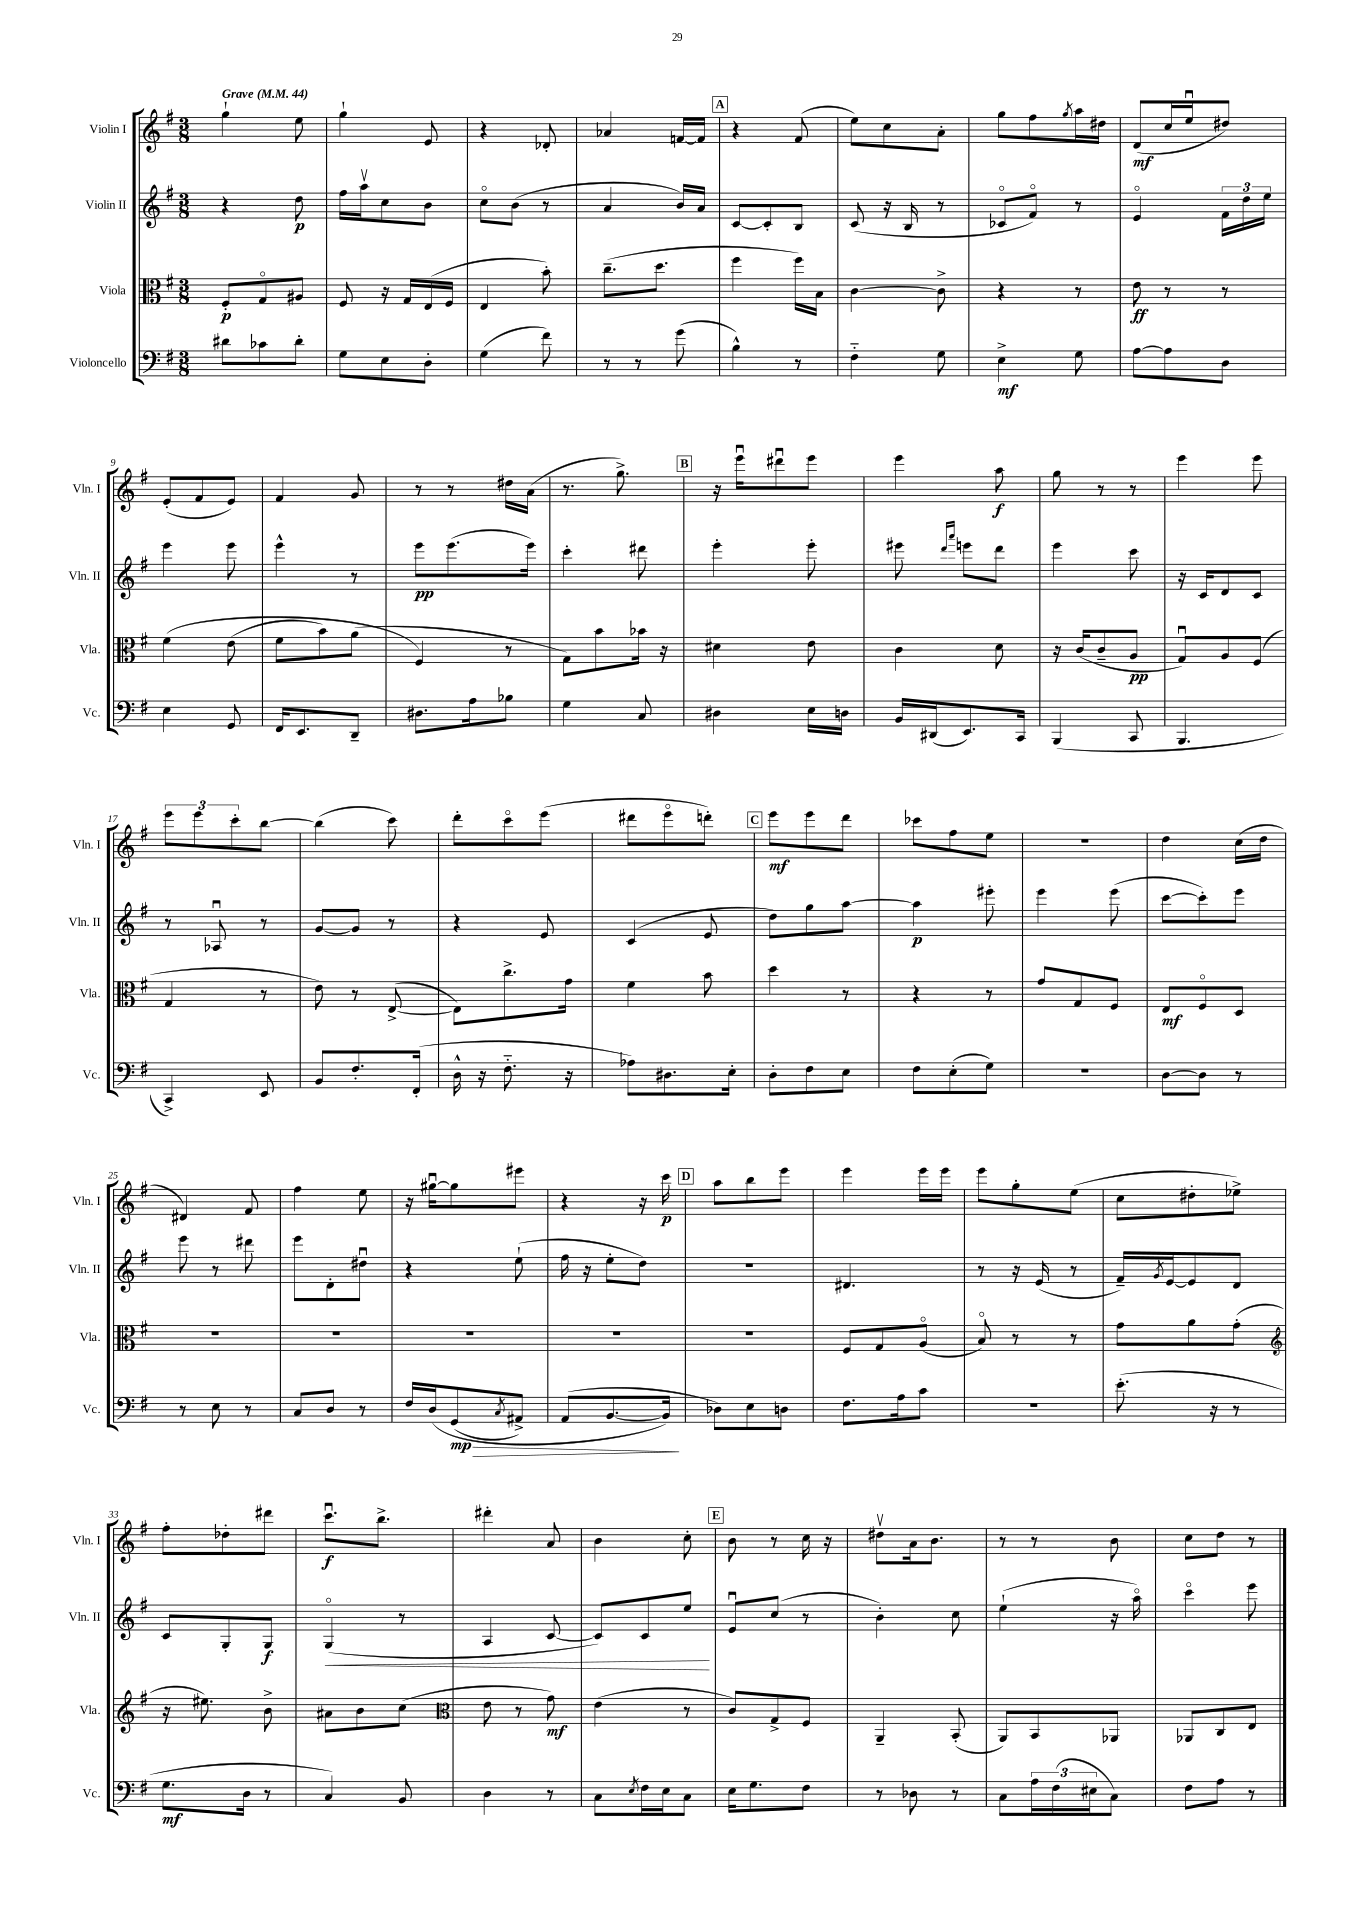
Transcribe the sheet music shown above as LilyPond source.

<<
\new StaffGroup <<
\new Staff = "s0" \with { instrumentName = "Violin I" shortInstrumentName = "Vln. I" } {
    \clef treble \key g \major \numericTimeSignature \time 3/8 \tempo "Grave" 4 = 44
    g''4-! e''8 |
    g''4-! e'8 |
    r4 des'8-. |
    aes'4 f'16~ f'16 |
    \mark \markup { \box "A" } r4 fis'8( |
    e''8) c''8 a'8-. |
    g''8 fis''8 \acciaccatura { g''8 } a''16 dis''16 |
    d'8\mf( c''16 e''16\downbow dis''8) |
    e'8-.( fis'8 e'8) |
    fis'4 g'8 |
    r8 r8 dis''16 a'16( |
    r8. g''8.->) |
    \mark \markup { \box "B" } r16 e'''16\downbow dis'''8\downbow e'''8 |
    e'''4 a''8\f |
    g''8 r8 r8 |
    e'''4 e'''8 |
    \tuplet 3/2 { e'''8 e'''8 c'''8-. } b''8~ |
    b''4( c'''8) |
    d'''8-. c'''8\flageolet e'''8( |
    dis'''8 e'''8\flageolet d'''8-.) |
    \mark \markup { \box "C" } e'''8\mf e'''8 d'''8 |
    ces'''8 fis''8 e''8 |
    R4. |
    d''4 c''16( d''16 |
    dis'4) fis'8 |
    fis''4 e''8 |
    r16 gis''16~\downbow gis''8 eis'''8 |
    r4 r16 c'''16\p |
    \mark \markup { \box "D" } a''8 b''8 e'''8 |
    e'''4 e'''16 e'''16 |
    e'''8 g''8-. e''8( |
    c''8 dis''8-. ees''8->) |
    fis''8-. des''8-. dis'''8 |
    c'''8.\downbow\f b''8.-> |
    dis'''4-. a'8 |
    b'4 c''8-. |
    \mark \markup { \box "E" } b'8 r8 c''16 r16 |
    dis''8\upbow a'16 b'8. |
    r8 r8 b'8 |
    c''8 d''8 r8 \bar "|." |
}
\new Staff = "s1" \with { instrumentName = "Violin II" shortInstrumentName = "Vln. II" } {
    \clef treble \key g \major \numericTimeSignature \time 3/8
    r4 d''8\p |
    fis''16 a''16\upbow c''8 b'8 |
    c''8\flageolet b'8( r8 |
    a'4 b'16) a'16 |
    \mark \markup { \box "A" } c'8~ c'8-. b8 |
    c'8( r16 b16 r8 |
    ces'8\flageolet fis'8\flageolet) r8 |
    e'4\flageolet \tuplet 3/2 { fis'16 d''16 e''16 } |
    e'''4 e'''8 |
    e'''4-^ r8 |
    e'''8\pp e'''8.( e'''16) |
    c'''4-. dis'''8 |
    \mark \markup { \box "B" } e'''4-. e'''8-. |
    eis'''8 \grace { d'''16 a'''16 } e'''8 d'''8 |
    e'''4 c'''8 |
    r16 c'16 d'8 c'8 |
    r8 aes8\downbow r8 |
    g'8~ g'8 r8 |
    r4 e'8 |
    c'4( e'8 |
    \mark \markup { \box "C" } d''8) g''8 a''8~ |
    a''4\p eis'''8-. |
    e'''4 e'''8( |
    c'''8~ c'''8-.) e'''8 |
    e'''8 r8 dis'''8 |
    e'''8 d'8-. dis''8\downbow |
    r4 e''8-!( |
    fis''16 r16 e''8-. d''8) |
    \mark \markup { \box "D" } R4. |
    dis'4. |
    r8 r16 e'16( r8 |
    fis'16--) \acciaccatura { g'8 } e'16~ e'8 d'8 |
    c'8 g8-. g8\f |
    g4\flageolet\<( r8 |
    a4 c'8~ |
    c'8) c'8 e''8\! |
    \mark \markup { \box "E" } e'8\downbow c''8( r8 |
    b'4-.) c''8 |
    e''4-!( r16 a''16\flageolet) |
    c'''4\flageolet e'''8 \bar "|." |
}
\new Staff = "s2" \with { instrumentName = "Viola" shortInstrumentName = "Vla." } {
    \clef alto \key g \major \numericTimeSignature \time 3/8
    fis8-.\p g8\flageolet ais8 |
    fis8 r16 g16 e16( fis16 |
    e4 b'8-.) |
    c''8.--( d''8. |
    \mark \markup { \box "A" } fis''4 fis''16) b16 |
    c'4~ c'8-> |
    r4 r8 |
    e'8\ff r8 r8 |
    fis'4\( e'8( |
    fis'8 b'8) a'8( |
    fis4\) r8 |
    g8) b'8 bes'16 r16 |
    \mark \markup { \box "B" } dis'4 e'8 |
    c'4 d'8 |
    r16 c'16( c'8-- a8\pp |
    g8\downbow) a8 fis8( |
    g4 r8 |
    e'8) r8 e8~->( |
    e8) c''8.-> g'16 |
    fis'4 b'8 |
    \mark \markup { \box "C" } d''4 r8 |
    r4 r8 |
    g'8 g8 fis8 |
    e8\mf fis8\flageolet d8 |
    R4. |
    R4. |
    R4. |
    R4. |
    \mark \markup { \box "D" } R4. |
    fis8 g8 a8\flageolet( |
    b8\flageolet) r8 r8 |
    g'8 a'8 g'8-.( |
    \clef treble r16 eis''8.) b'8-> |
    ais'8 b'8 c''8( |
    \clef alto e'8 r8 g'8\mf) |
    e'4( r8 |
    \mark \markup { \box "E" } c'8) g8-> fis8 |
    a,4-- b,8-.( |
    a,8) b,8 aes,8 |
    aes,8 c8 e8 \bar "|." |
}
\new Staff = "s3" \with { instrumentName = "Violoncello" shortInstrumentName = "Vc." } {
    \clef bass \key g \major \numericTimeSignature \time 3/8
    dis'8 ces'8 dis'8-. |
    g8 e8 d8-. |
    g4( fis'8) |
    r8 r8 g'8( |
    \mark \markup { \box "A" } b4-^) r8 |
    fis4-_ g8 |
    e4->\mf g8 |
    a8~ a8 d8 |
    e4 g,8 |
    fis,16 e,8. d,8-- |
    dis8. a16 bes8 |
    g4 c8 |
    \mark \markup { \box "B" } dis4 e16 d16 |
    b,16 dis,16( e,8.) c,16 |
    b,,4( c,8 |
    b,,4. |
    c,4->) e,8 |
    b,8 fis8.-. fis,16-.( |
    d16-^ r16 fis8.-_ r16 |
    aes8) dis8. e16-. |
    \mark \markup { \box "C" } d8-. fis8 e8 |
    fis8 e8-.( g8) |
    r4. |
    d8~ d8 r8 |
    r8 e8 r8 |
    c8 d8 r8 |
    fis16 d16\( g,8\mp\>( \acciaccatura { c8 } ais,8->) |
    a,8( b,8.~ b,16\!\) |
    \mark \markup { \box "D" } des8) e8 d8 |
    fis8. a16 c'8 |
    R4. |
    e'8.-.( r16 r8 |
    g8.\mf d16 r8 |
    c4) b,8 |
    d4 r8 |
    c8 \acciaccatura { e8 } fis16 e16 c8 |
    \mark \markup { \box "E" } e16 g8. fis8 |
    r8 des8 r8 |
    c8 \tuplet 3/2 { a16 fis16( eis16 } c8) |
    fis8 a8 r8 \bar "|." |
}
>>
>>
